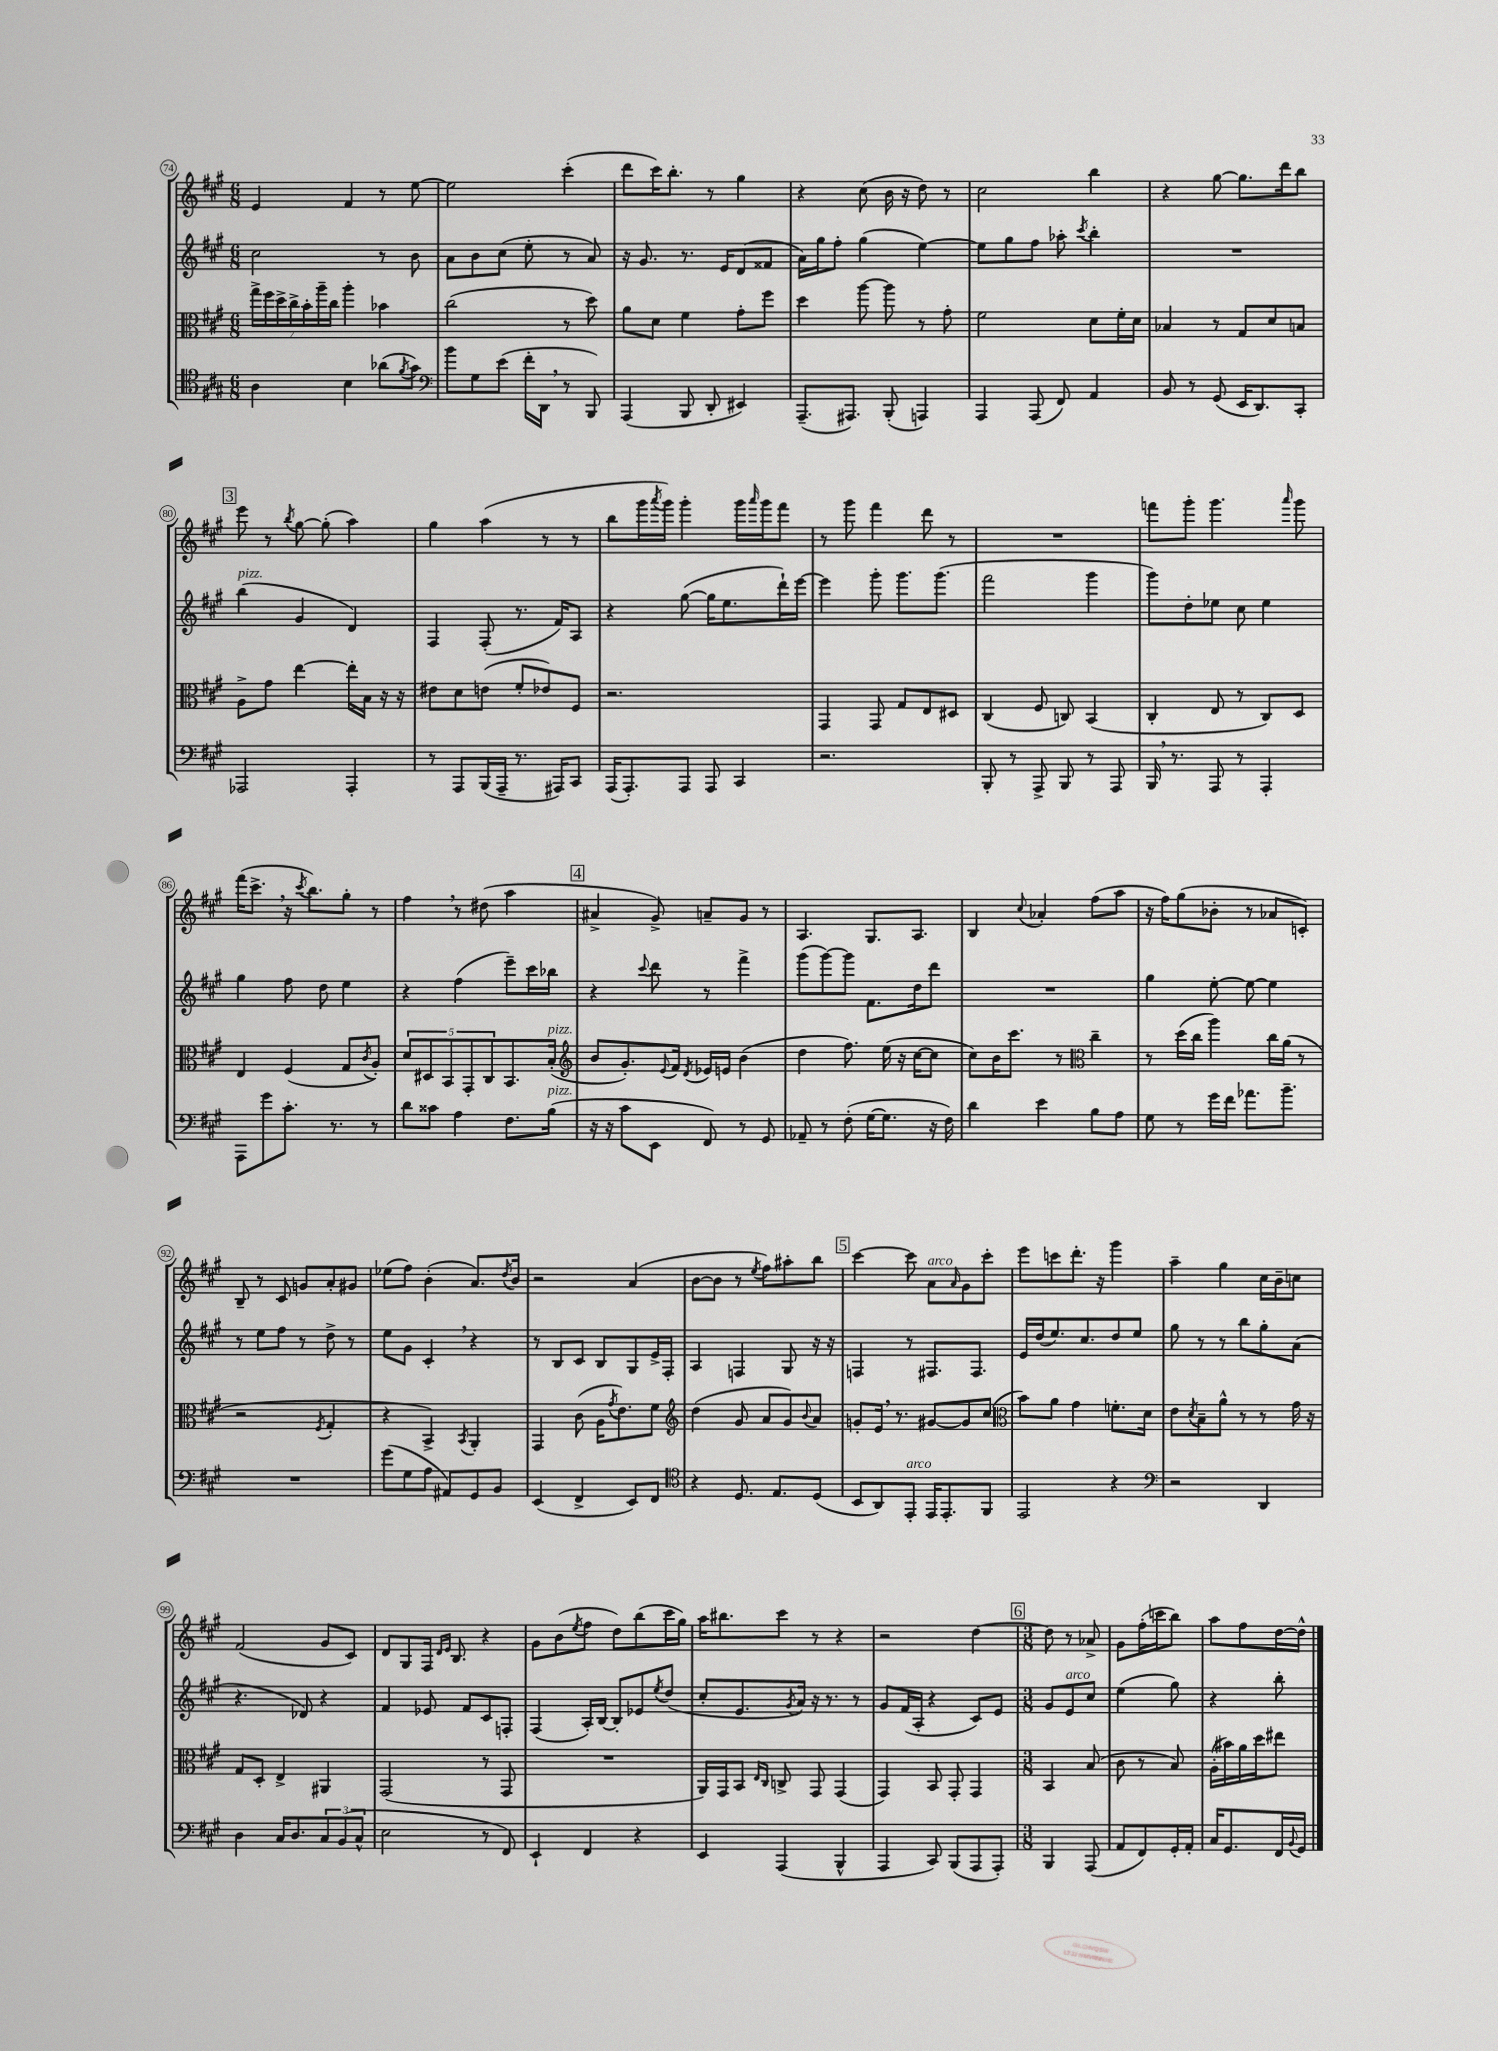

**kern	**kern	**kern	**kern
*staff4	*staff3	*staff2	*staff1
*clefC4	*clefC3	*clefG2	*clefG2
*k[f#c#g#]	*k[f#c#g#]	*k[f#c#g#]	*k[f#c#g#]
*M6/8	*M6/8	*M6/8	*M6/8
4A	28gg#^	2cc#	4e
.	28ff#	.	.
.	28dd^	.	.
.	28cc#^	.	.
.	28b'	.	.
.	28aa~	.	.
.	28cc#	.	.
4B	4aa'	.	4f#
(8a-	4b-	8r	8r
8qf#	.	.	.
8g#)	.	8b	[8ee
=	=	=	=
*clefF4	*	*	*
8b	(2cc#	8a	2ee]
8G#	.	8b	.
(8e	.	(8cc#	.
16f#'	.	8ee'	.
16DD	.	.	.
8r	8r	8r	(4ccc#'
8BBB)	8dd)	8a)	.
=	=	=	=
(4AAA	8a	16r	8ddd
.	.	8.g#	.
.	8d	.	16ccc#)
.	.	.	8.bb'
8BBB	4f#	8.r	.
8DD'	.	.	8r
.	.	16e	.
4EE#)	8g#'	(8d	4gg#
.	8ff#	8f##	.
=	=	=	=
(8.AAA~	4dd	16a)	4r
.	.	16gg#	.
.	.	8ff#'	.
8.AAA#)	.	.	.
.	[8aa	(4gg#	(8cc#
(8BBB'	8aa]	.	16b
.	.	.	16r
4AAA)	8r	[4ee)	8dd)
.	8g#'	.	8r
=	=	=	=
4AAA	2f#	8ee]	2cc#
.	.	8gg#	.
(8AAA	.	8ff#	.
8FF#)	.	8aa-'	.
.	.	8qccc#	.
4AA	8d	4bb'	4bb
.	16f#'	.	.
.	16d	.	.
=	=	=	=
8BB	4B-	2.r	4r
8r	.	.	.
(8GG#	8r	.	[8gg#
16EE	8G#	.	8.gg#]
8.DD)	.	.	.
.	8d	.	.
.	.	.	16ddd
8CC#'	8B	.	8bb
=	=	=	=
2AAA-	8A^	(4bb	8eee
.	8g#	.	8r
.	.	.	8qbb
.	[4ee	4g#	[8gg#
.	.	.	(8gg#']
4AAA-'	16ee']	4d)	4aa)
.	16B	.	.
.	16r	.	.
.	16r	.	.
=	=	=	=
8r	8e#	4F#	4gg#
8AAA	8d	.	.
(16BBB	(8e	(8F#'	(4aa
16AAA~	.	.	.
8.r	8f#'	8.r	.
.	8e-)	.	8r
16AAA#)	.	16f#)	.
8CC#	8F#	8A	8r
=	=	=	=
(16AAA	2.r	4r	8bb
8.AAA')	.	.	.
.	.	.	16ggg#
.	.	.	8qaaa
.	.	.	16ggg#)
8AAA	.	([8gg#	4ggg#'
8AAA	.	16gg#]	.
.	.	8.ee	.
4CC#	.	.	16ggg#
.	.	.	16qqaaa
.	.	.	16ggg#
.	.	16ddd`)	8fff#
.	.	[16eee	.
=	=	=	=
2.r	4GG#	4eee]	8r
.	.	.	8ggg#
.	8GG#	8ggg#'	4fff#
.	8G#	8.ggg#	.
.	8E	.	8ddd
.	.	(8.ggg#	.
.	8D#	.	8r
=	=	=	=
8BBB'	(4C#	2fff#	2.r
8r	.	.	.
8AAA^	8F#	.	.
8BBB	8C)	.	.
8r	(4BB	4ggg#	.
8AAA	.	.	.
=	=	=	=
16BBB	4C#'	8ggg#)	8fff
8.r	.	.	.
.	.	8dd'	8ggg#'
8AAA	8E	8ee-	4.ggg#
8r	8r	8cc#	.
4AAA'	8C#)	4ee-	.
.	.	.	16qqaaa
.	8D	.	8ggg#
=	=	=	=
8AAA	4E	4gg#	(16fff#
.	.	.	8.ccc#^
8g#	.	.	.
8.c#'	(4F#	8ff#	16r
.	.	.	8qccc#
.	.	.	8.bb)
.	.	8dd	.
8.r	.	.	.
.	8G#	4ee	8gg#'
.	8qc#	.	.
8r	8A')	.	8r
=	=	=	=
8d	10d	4r	4ff#
.	10D#	.	.
8c##	.	.	.
.	10BB	.	.
4A	.	(4ff#	8r
.	10GG#'	.	.
.	.	.	(8dd#
.	10C#	.	.
8.F#	8.BB	8eee~)	4aa
.	.	16ccc#	.
(16B	(16B'	16bb-	.
=	=	=	=
*	*clefG2	*	*
16r	8b	4r	4a#^
16r	.	.	.
8c#	8.g#')	.	.
.	.	8qqccc#	.
8EE	.	8ddd	8g#^)
.	8qqe	.	.
.	16f#	.	.
.	8qd	.	.
8FF#)	16e-	8r	8a~
.	16e	.	.
8r	(4b	4fff#^	8g#
8GG#	.	.	8r
=	=	=	=
8AA-~	4dd	(8ggg#	4.A
8r	.	[8ggg#)	.
(8F#'	8.ff#)	8ggg#]	.
[16G#	.	8.f#	8.G#
8.G#]	(16ee	.	.
.	16r	.	.
.	[16cc#	16dd	8.A
16r	8cc#]	8ddd	.
16F#)	.	.	.
=	=	=	=
4d	8cc#)	2.r	4B
.	16b	.	.
.	8.ccc#	.	.
.	.	.	8qqcc#
4e	.	.	4a-'
.	8r	.	.
*	*clefC3	*	*
8B	4cc#~	.	(8ff#
8A	.	.	8aa
=	=	=	=
8G#	8r	4gg#	16r
.	.	.	16ff#)
8r	(16dd	.	(8gg#
.	16cc#	.	.
16g#	4aa)	[8ee'	8b-'
16f#	.	.	.
8.a-	.	8ee_	8r
.	16cc#	4ee]	8a-
8.b~	(16a	.	.
.	8r	.	8c')
=	=	=	=
2.r	2r	8r	8B~
.	.	8ee	8r
.	.	8ff#	8c#
.	.	8r	8g
.	8qF#	.	.
.	4G#'	8dd^	8a'
.	.	8r	8g#
=	=	=	=
(8g#	4r	8ee	(8ee-
8G#	.	8g#	8ff#)
8A	4BB^)	4c#'	(4b'
8AA#)	.	.	.
.	8qBB	.	.
8GG#	4AA'	4r	8.a)
8BB	.	.	.
.	.	.	8qdd
.	.	.	16b
=	=	=	=
(4EE	4GG#	8r	2r
.	.	8B	.
4FF#^	(8c#	8c#	.
.	16A	8B	.
.	8qg#	.	.
.	8.e)	.	.
8EE)	.	8G#	(4a
8FF#	8f#	16e^	.
.	.	16F#'	.
=	=	=	=
*clefC4	*clefG2	*	*
4r	(4dd	4A	[8b
.	.	.	8b]
8.D	8g#	4F	8r
.	.	.	8qee
.	8a	.	8ff#)
8.E	.	.	.
.	8g#)	8G#	8aa#'
.	8qqb	.	.
(8D	8a	16r	8bb
.	.	16r	.
=	=	=	=
8BB	8g'	4F	[4ccc#
8AA)	16e	.	.
.	8.r	.	.
8EE'	.	8r	8ccc#]
16EE	[8g#	8.F#	8a
8.EE'	.	.	.
.	.	.	16qqa
.	8g#]	.	8g#
.	.	8.F#	.
8FF#	(8cc#	.	8ccc#'
=	=	=	=
*	*clefC3	*	*
2EE	8b)	16e	8eee
.	.	(16dd	.
.	8a	8.ee)	8ccc
.	4g#	.	8.ddd'
.	.	8.cc#	.
.	.	.	16r
4r	8.f'	8dd	4ggg#
.	.	8ee	.
.	16d	.	.
=	=	=	=
*clefF4	*	*	*
2r	8e	8gg#	4aa~
.	8qd	.	.
.	8B~	8r	.
.	8a^^	8r	4gg#
.	8r	8bb	.
4DD	8r	8gg#'	16cc#
.	.	.	16b~
.	16g#	(8a	8cc
.	16r	.	.
=	=	=	=
4D	8G#	4.r	(2f#
.	8D'	.	.
16C#	4E^	.	.
8.D	.	.	.
.	.	8d-)	.
12C#	4AA#	4r	8g#
(12BB	.	.	.
.	.	.	8c#)
12C#^^	.	.	.
=	=	=	=
2E	(2GG#	4f#	8d
.	.	.	8G#
.	.	8e-	16F#
.	.	.	16qqd
.	.	.	16qqe
.	.	.	8.B
.	.	8f#	.
8r	8r	8c#	4r
8FF#)	8GG#	8F'	.
=	=	=	=
4EE`	2.r	(4F#	8g#
.	.	.	(8b
.	.	.	8qee
4FF#	.	16A')	8ff#
.	.	[16B	.
.	.	8B']	8dd)
4r	.	8e-	(8bb
.	.	8qee	.
.	.	(8dd	16ccc#
.	.	.	16gg#)
=	=	=	=
4EE	16AA)	8cc#'	16aa
.	16GG#	.	8.bb#
.	8BB	8.e	.
.	16qqE	.	.
.	16qqC#	.	.
(4AAA	8C^	.	8ccc#
.	.	8qg#	.
.	.	16a)	.
.	8GG#	16r	8r
.	.	8.r	.
4BBB^^	(4GG#	.	4r
.	.	8r	.
=	=	=	=
4AAA	4GG#)	8g#	2r
.	.	(16f#	.
.	.	16A'	.
8CC#)	8BB	4r	.
(8BBB	8GG#'	.	.
8AAA	4GG#	8c#)	[4dd
8AAA')	.	8e	.
=	=	=	=
*M3/8	*M3/8	*M3/8	*M3/8
4BBB	4BB	8g#	8dd]
.	.	8e	8r
(8AAA	(8B	8cc#	8a-^
=	=	=	=
8AA	8c#	(4ee	8g#
8FF#)	8r	.	(16ff#'
.	.	.	16ccc
16GG#'	8B)	8gg#)	8bb)
16AA'	.	.	.
=	=	=	=
16C#	(16A'	4r	8aa
8.GG#	16b#)	.	.
.	16a	.	8ff#
.	16dd	.	.
16FF#	8ee#	8bb'	[16dd
8qqBB	.	.	.
16GG#	.	.	16dd^^]
==	==	==	==
*-	*-	*-	*-
